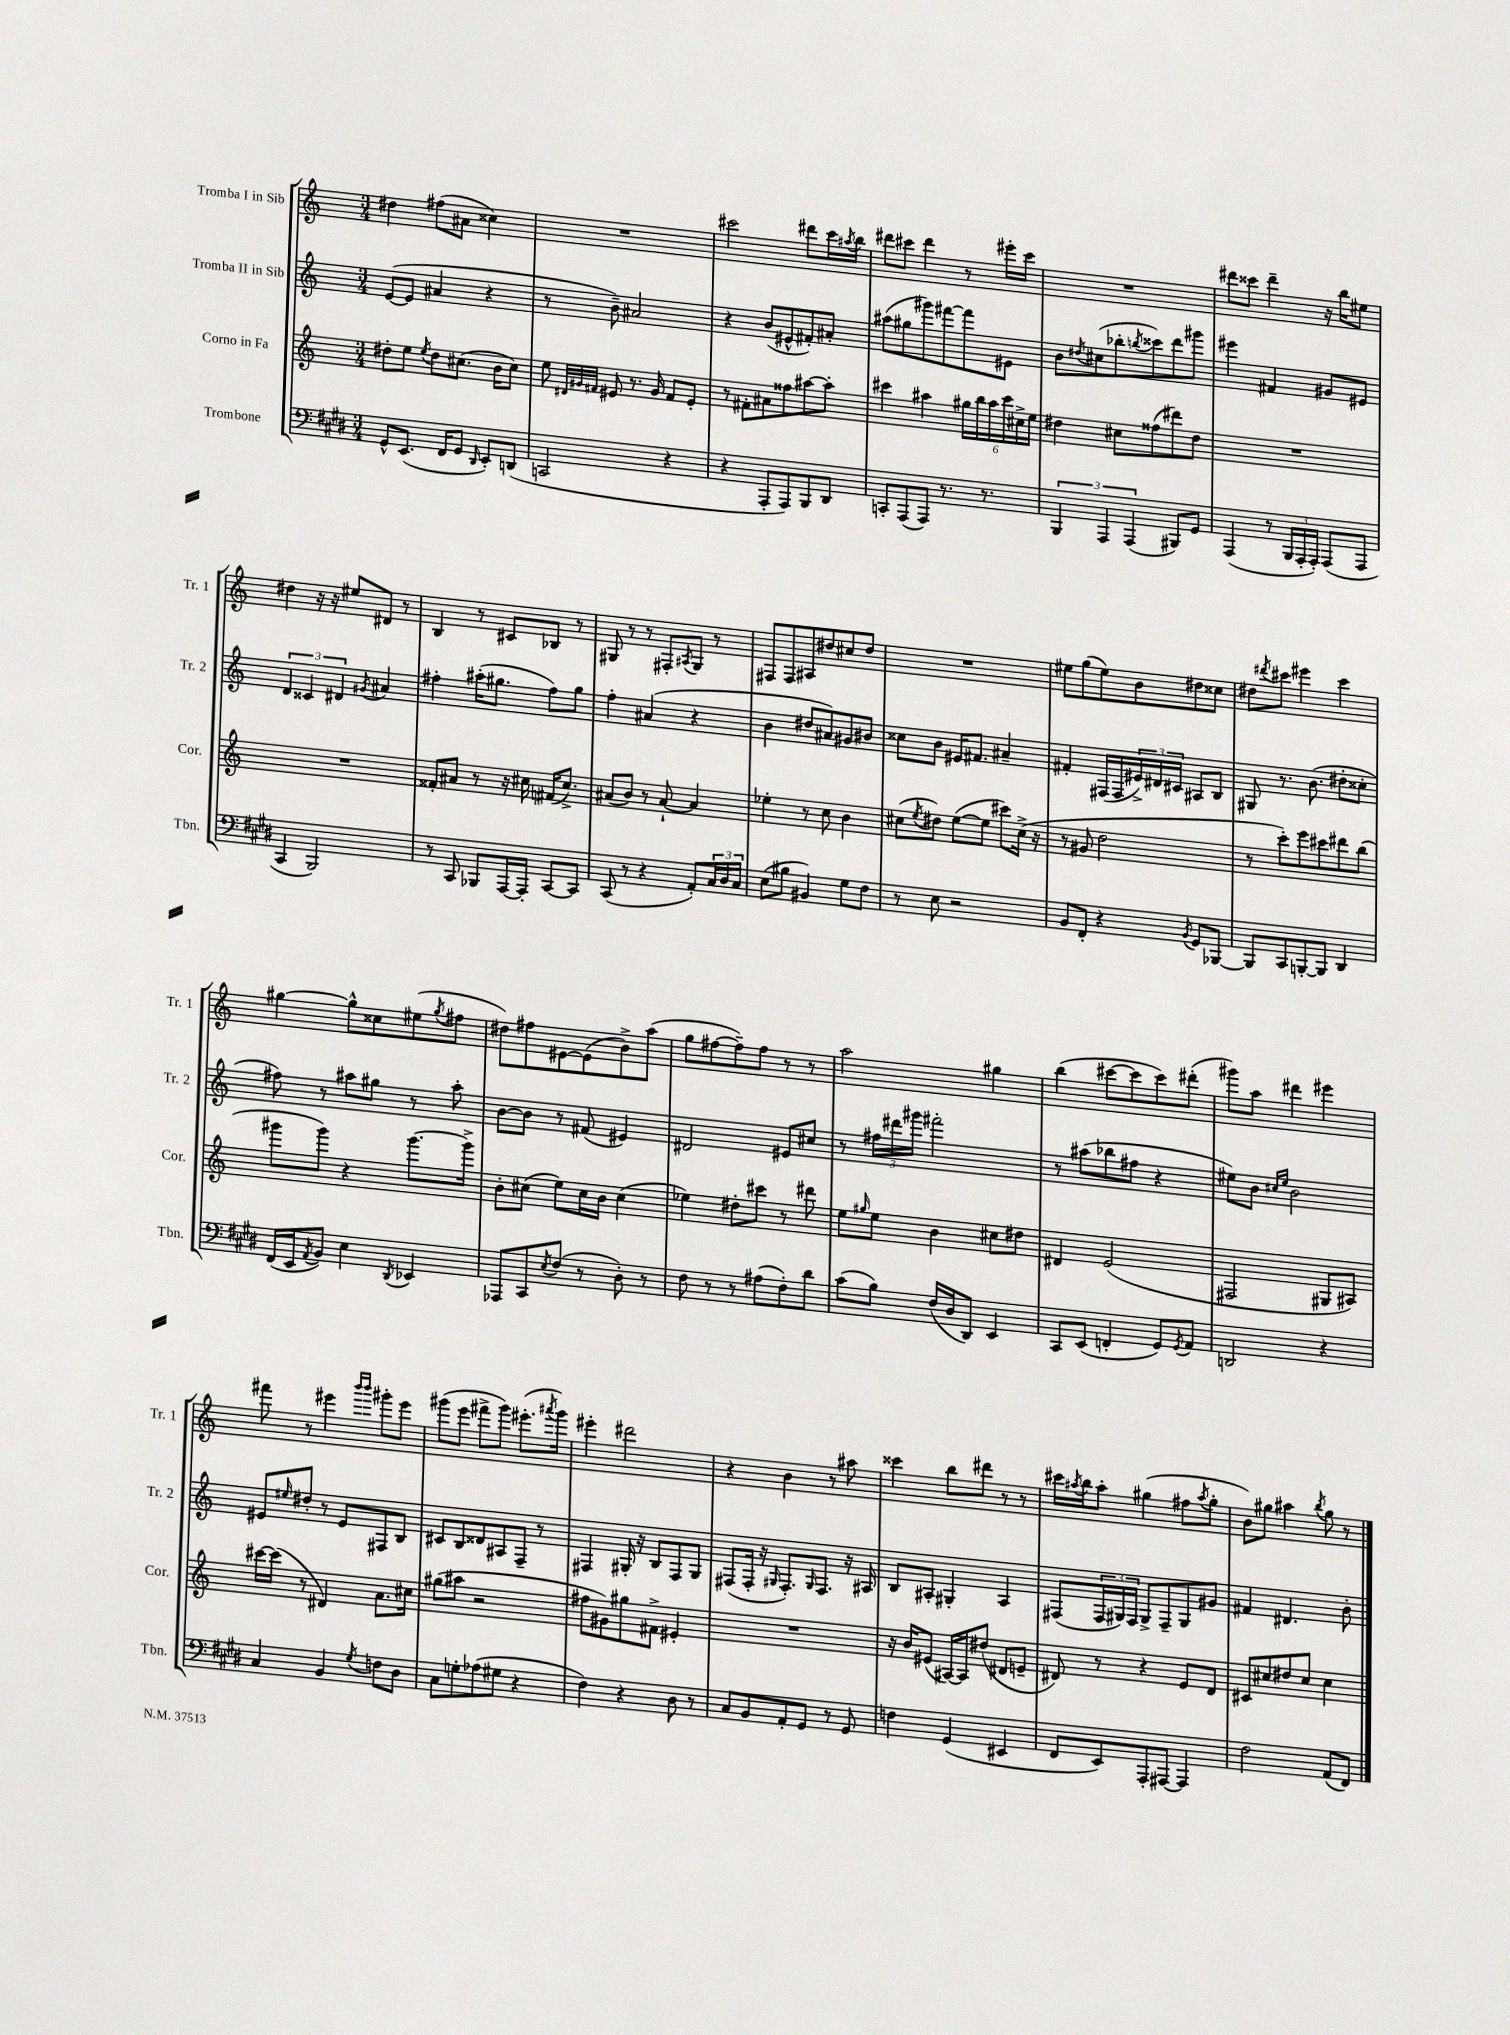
<<
\new StaffGroup <<
\new Staff = "s0" \with { instrumentName = "Tromba I in Sib" shortInstrumentName = "Tr. 1" } {
    \clef treble \key c \major \numericTimeSignature \time 3/4
    dis''4 fis''8( ais'8 cisis''4) |
    R2. |
    cis'''2 dis'''8 cis'''16 \acciaccatura { ais''8 } b''16 |
    dis'''8 cis'''8 dis'''4 r8 eis'''16-. cis'''16 |
    R2. |
    dis'''8 cisis'''8 dis'''4-- r16 b''16 eis''8 |
    dis''4 r16 r16 eis''8 dis'8 r8 |
    b4 r8 cis'8 bes8 r8 |
    gis8 r8 r8 fis8-. \acciaccatura { ais8 } gis8 r8 |
    fis8 fis8 ais8 dis''8 cis''8 dis''8 |
    R2. |
    eis''8 g''8( eis''8) b'8 dis''8 cisis''8 |
    dis''8 \acciaccatura { dis'''8 } cis'''8 eis'''4 cis'''4 |
    gis''4~ gis''8-^ cisis''8 eis''8( \acciaccatura { gis''8 } fis''8 |
    dis''8) fis''8 eis'8~ eis'8( b'8->) a''8( |
    g''8 fis''8~ fis''8--) fis''8 r8 r8 |
    a''2 gis''4 |
    b''4( cis'''8~ cis'''8 cis'''8) dis'''8-.( |
    gis'''8) a''8 dis'''4 eis'''4 |
    fis'''8 r8 eis'''4 \grace { b'''16 b'''16 } gis'''8-. eis'''8 |
    gis'''8( e'''8 fis'''8-> gis'''8) eis'''8.-.( \acciaccatura { ais'''8 } gis'''16) |
    eis'''4-. dis'''2 |
    r4 b'4 r8 ais''8 |
    cisis'''4 b''8 dis'''8 r8 r8 |
    cis'''16 \acciaccatura { ais''8 } b''16 ais''8-. gis''4( fis''8 \acciaccatura { ais''8 } gis''8-. |
    b'8) gis''8 ais''4 \acciaccatura { b''8 } gis''8 r8 \bar "|." |
}
\new Staff = "s1" \with { instrumentName = "Tromba II in Sib" shortInstrumentName = "Tr. 2" } {
    \clef treble \key c \major \numericTimeSignature \time 3/4
    e'8~( e'8 ais'4 r4 |
    r8 b'8--) ais'2 |
    r4 b'8( eis'8-^ fis'8-.) ais'8-. |
    ais''8( gis''8 gis'''8) fis'''8~ fis'''8 eis'8 |
    b'8 \acciaccatura { dis''8 } cis''8( bes''8-. \acciaccatura { b''8 } cisis'''8) d'''8 gis'''8 |
    eis'''4 fis'4 gis'8 eis'8 |
    \tuplet 3/2 { d'4 cisis'4 dis'4 } \acciaccatura { gis'8 } ais'4 |
    fis''4-. ais''16-.( gis''8. fis''8) gis''8 |
    f''4-. ais'4( r4 |
    b'4 dis''8 ais'8) gis'8 bis'8 |
    cisis''8 b'8 eis'16 fis'8. ais'4-- |
    fis'4-. fis16( fis16 \tuplet 3/2 { eis'16->) dis'16 cis'16 } ais8 b8 |
    gis8 r8. b'8.( dis''8-. cisis''8-. |
    fis''8) r8 ais''8 gis''8 r8 ais''8-. |
    b'8~ b'8 r8 fis'8( eis'4) |
    dis'2 eis'8 cis''8 |
    r8 \tuplet 3/2 { fis''16 dis'''16 gis'''16 } fis'''2-. |
    r8 ais''8( bes''8 fis''8 r4 |
    eis''8) b'8 \grace { cis''16 eis''16 } b'2 |
    eis'8 \grace { eis''16 } dis''8-. r8 eis'8 fis8 b8 |
    cis'8 b8 disis'8 ais8 f8-- r8 |
    fis4 gis16-. r16 b8 fis8 gis8 |
    fis8( fis16-. r16 \grace { gis16 } fis8.-.) \grace { gis16 } fis8. r16 ais16 |
    b8 ais8-. gis4-. ais4 |
    fis8( \tuplet 3/2 { fis16 gis16) fis16 } gis8-> fis8-- gis8 gis'8 |
    fis'4 dis'4. b'8-. \bar "|." |
}
\new Staff = "s2" \with { instrumentName = "Corno in Fa" shortInstrumentName = "Cor." } {
    \clef treble \key c \major \numericTimeSignature \time 3/4
    dis''8-. e''8 \acciaccatura { e''8 } dis''8 cis''8.( b'16 cis''8) |
    e''8 \grace { dis'32 gis'32 fis'32 } eis'8 r8. gis'16 fis'8 eis'8-. |
    r8 fis'8-. ais'8 fisis''8 ais''8~ ais''8-. |
    cis'''4 ais''4 \tuplet 6/4 { gis''16 b''16 ais''16 cis'''16 cis''16-> e''16 } |
    dis''4 cis''8 fisis''8( dis'''8) dis''8 |
    R2. |
    R2. |
    fisis'8-. ais'8 r8 r16 cis''16 fis'16( cis''8.->) |
    ais'8( b'8) r8 ais'8~-! ais'4 |
    ees''4-. r8 c''8 b'4 |
    cis''8( \acciaccatura { e''8 } dis''8) e''8~( e''8 cis'''8) cis''16->( r16 |
    r8 gis'8 d''2 |
    r8 c'''8-.) e'''8 cis'''8 dis'''8 b''8( |
    gis'''8 gis'''8) r4 gis'''8.~ gis'''16-> |
    b'8-. cis''8( e''8) cis''16 b'16 cis''4( |
    ees''4) dis''8-. cis'''8 r8 dis'''8 |
    e''8 \grace { gis''16 } e''8 b'4 cis''8 dis''8 |
    dis'4 e'2( |
    fis2 gis8 ais8) |
    cis'''16~ cis'''16( r8 dis'4) a'8. cis''16 |
    gis''8( ais''8 r2 |
    fis''8 gis'8) gis''8 fis'8-> eis'4-. |
    R2. |
    r16 b'16 eis'8( ais16~) ais16 dis''8( dis'8 e'8-- |
    dis'8) r8 r4 e'8 dis'8 |
    cis'8 cis''8 dis''8 cis''8 cis''4 \bar "|." |
}
\new Staff = "s3" \with { instrumentName = "Trombone" shortInstrumentName = "Tbn." } {
    \clef bass \key e \major \numericTimeSignature \time 3/4
    gis,8-^ e,8.( fis,16 gis,8 \grace { dis,16 } e,8-.) d,8( |
    c,2 r4 |
    r4 a,,8-. a,,8) b,,8 dis,8 |
    c,8-. a,,8( a,,8) r8. r8. |
    \tuplet 3/2 { b,,4 a,,4 a,,4( } bis,,8) gis,8 |
    a,,4( r8 \tuplet 3/2 { b,,16 a,,16-. a,,16-.) } a,,8( a,,8 |
    cis,4 b,,2) |
    r8 cis,8 bes,,8 a,,16~ a,,16-. cis,8~ cis,8 |
    cis,8( r8 r4 a,8-.) \tuplet 3/2 { cis16 dis16 cis16 } |
    e8( bis8 bis,4) gis8 fis8 |
    r8 e8 r2 |
    b,8 fis,8-. r4 \acciaccatura { b,8 } gis,8 bes,,8~ |
    bes,,8 cis,8 b,,8~-. b,,8 dis,4 |
    fis,16( e,16 \acciaccatura { a,8 } b,8) e4 \acciaccatura { dis,8 } ees,4 |
    aes,,8 cis,8 \acciaccatura { e8 } fis8( r8 dis8-.) r8 |
    fis8 r8 r8 ais8( fis8-.) dis'8 |
    cis'8( b8) fis16( dis16 dis,8) e,4 |
    cis,8 e,8( f,4-. gis,8) \acciaccatura { gis,8 } a,8 |
    d,2 r4 |
    cis4 b,4 \acciaccatura { gis8 } f8 dis8 |
    cis8 g8-. aes8( gis8 r4 |
    fis4) r4 dis8 r8 |
    cis8 b,8 a,8-. gis,8 r8 gis,8 |
    f4 gis,4( eis,4 |
    fis,8 e,8) a,,8-. ais,,8~ ais,,4 |
    fis2 a,8( fis,8) \bar "|." |
}
>>
>>
\layout { \context { \Score \remove "Bar_number_engraver" } }
